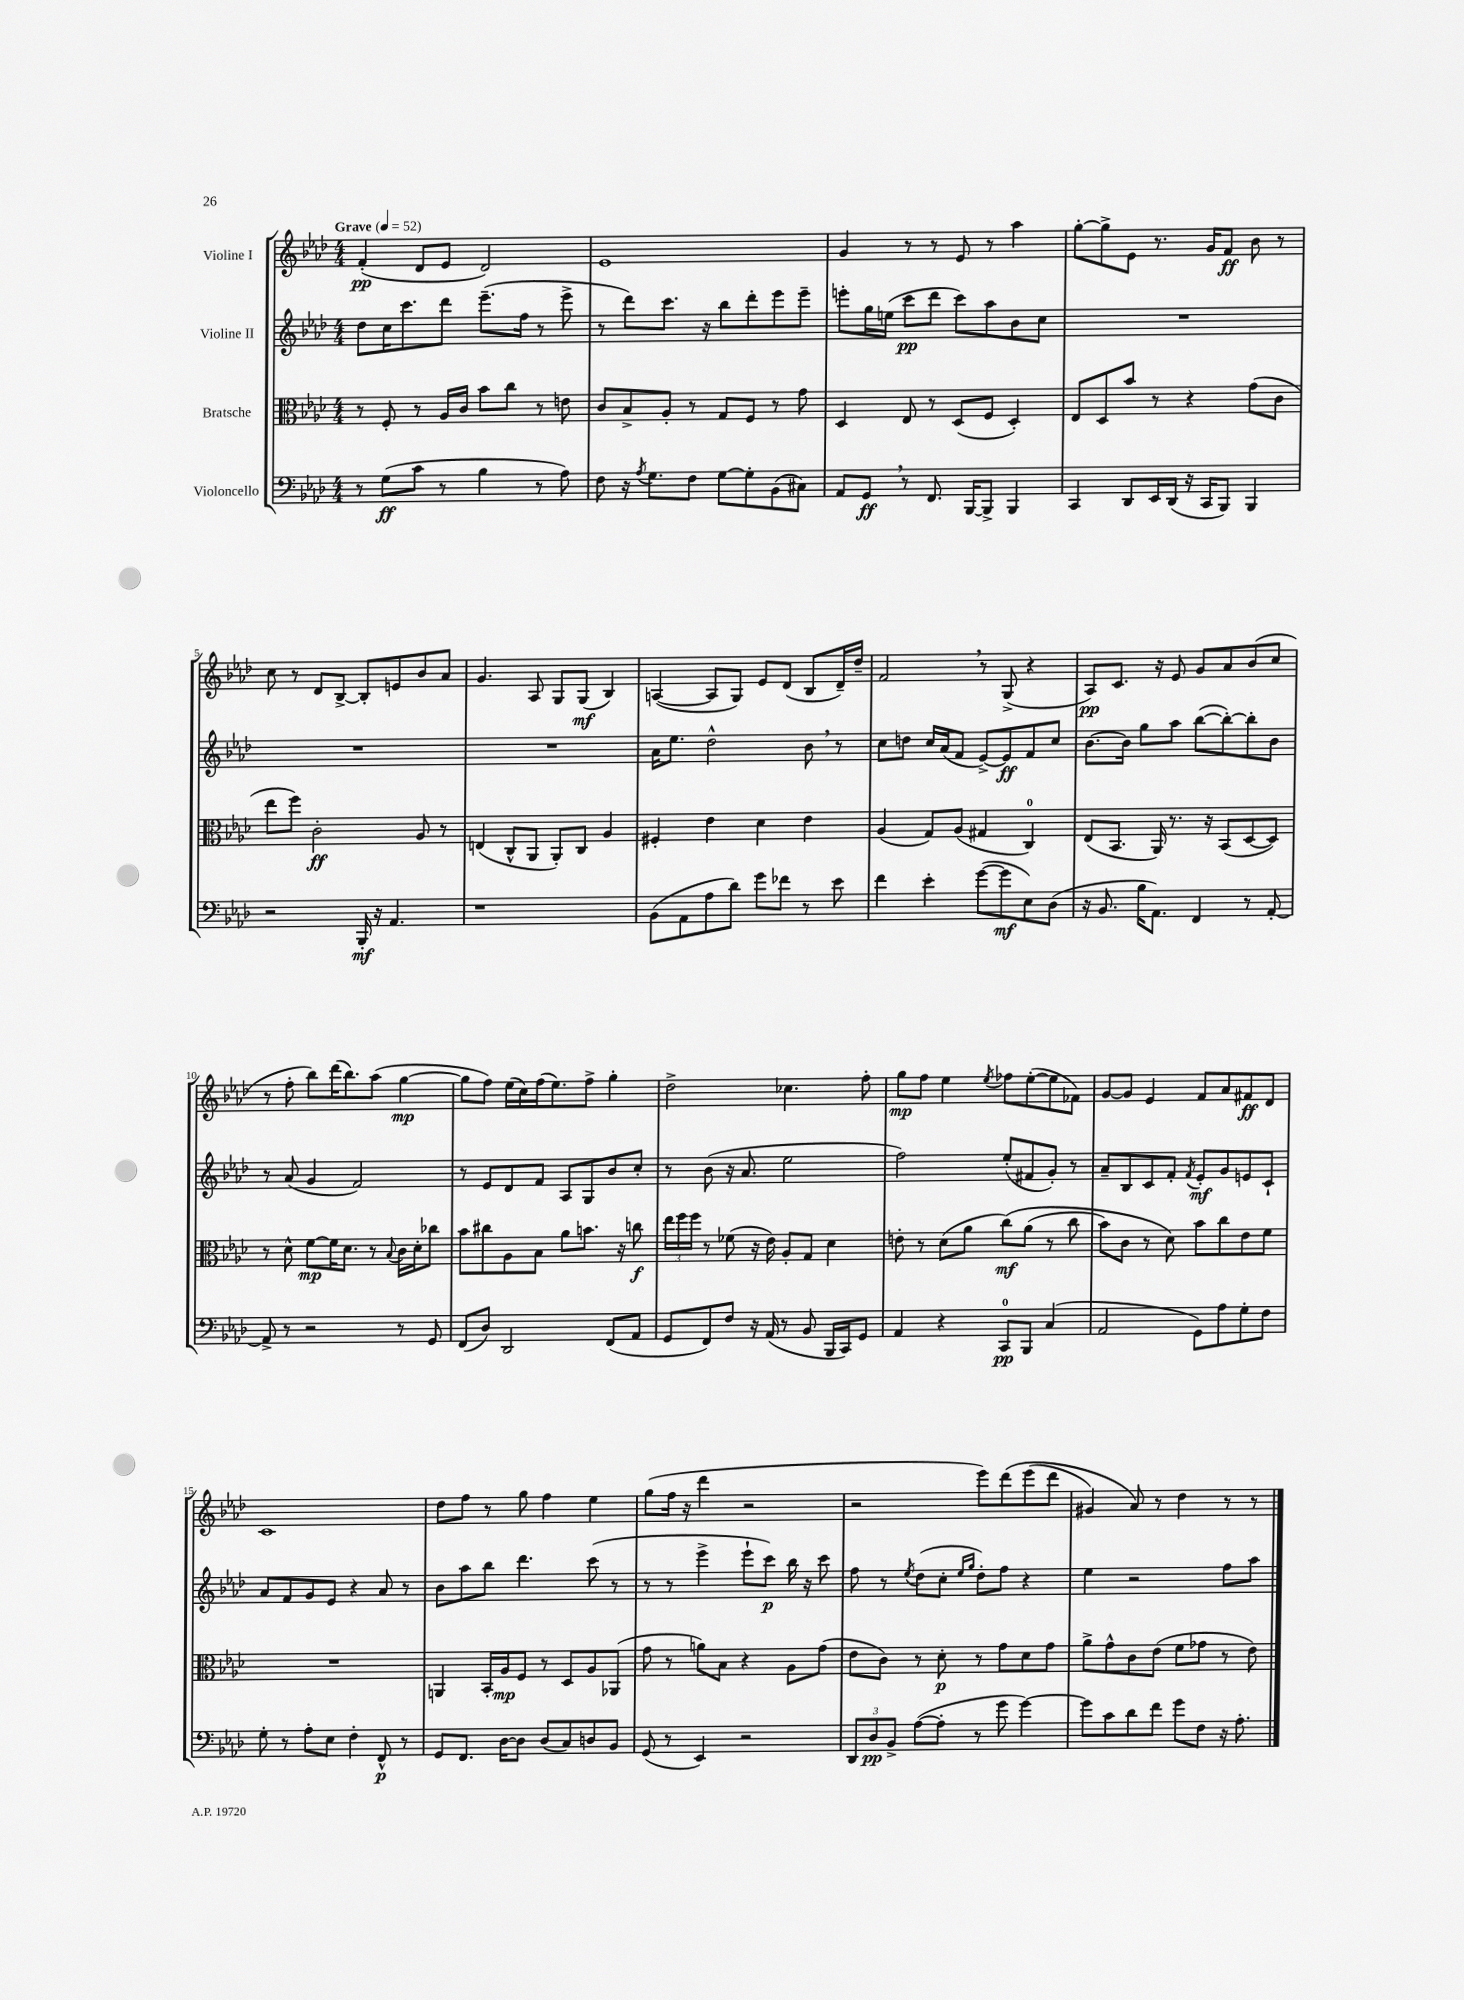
<<
\new StaffGroup <<
\new Staff = "s0" \with { instrumentName = "Violine I" } {
    \clef treble \key aes \major \numericTimeSignature \time 4/4 \tempo "Grave" 4 = 52
    f'4-.\pp( des'8 ees'8 des'2) |
    ees'1 |
    g'4 r8 r8 ees'8 r8 aes''4 |
    g''8~-. g''8-> ees'8 r8. g'16 f'8\ff bes'8 r8 |
    c''8 r8 des'8 bes8~-> bes8-. e'8 bes'8 aes'8 |
    g'4. aes8 g8 g8\mf( bes4) |
    a4~( a8 g8) ees'8 des'8( bes8 des'16--) des''16-- |
    f'2 \breathe r8 g8->( r4 |
    aes8\pp) c'8. r16 ees'8 g'8 aes'8 bes'8( c''8 |
    r8 f''8-. bes''8) des'''16( bes''8.) aes''8( g''4~\mp |
    g''8 f''8) ees''16( c''16) f''16( ees''8.) f''8-> g''4-. |
    des''2-> ces''4. f''8-. |
    g''8\mp f''8 ees''4 \acciaccatura { ees''8 } fes''8 ees''8~-.( ees''8 fes'8) |
    g'8~ g'8 ees'4 f'8 aes'8 fis'8\ff des'8 |
    c'1 |
    des''8 f''8 r8 g''8 f''4 ees''4 |
    g''8( f''16 r16 des'''4 r2 |
    r2 ees'''8) des'''8\( ees'''8( des'''8 |
    gis'4) aes'8\) r8 des''4 r8 r8 \bar "|." |
}
\new Staff = "s1" \with { instrumentName = "Violine II" } {
    \clef treble \key aes \major \numericTimeSignature \time 4/4
    des''8 c''16 c'''8. des'''8 ees'''8.--( f''16 r8 ees'''8-> |
    r8 des'''8) c'''8. r16 bes''8 des'''8-. ees'''8 ees'''8-- |
    e'''8-. g''16 e''16( c'''8\pp des'''8 c'''8) aes''8 bes'8 c''8 |
    R1 |
    R1 |
    R1 |
    aes'16 ees''8. des''2-^ bes'8 \breathe r8 |
    c''8 d''8 c''16 aes'16( f'8 ees'8~->) ees'8\ff f'8 c''8 |
    bes'8.~ bes'16 g''8 aes''8 bes''8~( bes''8~-.) bes''8-. bes'8 |
    r8 aes'8( g'4 f'2) |
    r8 ees'8 des'8 f'8 aes8 g8 bes'8 c''8-. |
    r8 bes'8( r16 aes'8. ees''2 |
    f''2) ees''8-.( fis'8 g'8-.) r8 |
    aes'8-- bes8 c'8 f'8-. \acciaccatura { f'8 } ees'8-.\mf g'8 e'8 c'8-! |
    aes'8 f'8 g'8 ees'8 r4 aes'8 r8 |
    bes'8 aes''8 bes''8 des'''4. c'''8( r8 |
    r8 r8 ees'''4-> ees'''8-! c'''8\p) bes''16 r16 c'''8 |
    f''8 r8 \acciaccatura { ees''8 } des''8( c''8-. \grace { ees''16 g''16 } des''8-.) f''8 r4 |
    ees''4 r2 f''8 aes''8 \bar "|." |
}
\new Staff = "s2" \with { instrumentName = "Bratsche" } {
    \clef alto \key aes \major \numericTimeSignature \time 4/4
    r8 f8-. r8 aes16 c'16 bes'8 c''8 r8 e'8 |
    c'8 bes8-> aes8-. r8 g8 f8 r8 g'8 |
    des4 ees8 r8 des8( f8 des4-.) |
    ees8 des8 bes'8 r8 r4 g'8( c'8 |
    ees''8 f''8) c'2-.\ff aes8 r8 |
    e4( c8-^ aes,8 aes,8-.) c8 aes4 |
    fis4-. ees'4 des'4 ees'4 |
    aes4( g8) aes8( gis4 c4-0) |
    ees8( bes,8. aes,16) r8. r16 bes,8( des8~ des8) |
    r8 des'8-^ f'8~\mp f'16 des'8. r8 \appoggiatura { bes8 } c'16 des'16-. ces''8 |
    bes'8 cis''8 aes8 bes8 aes'8 b'8. r16 c''8\f |
    \tuplet 3/2 { ees''16 f''16 f''16 } r8 fes'8( r16 ees'16) aes8-. g8 des'4 |
    e'8-. r8 des'8( aes'8 c''8\mf)\( aes'8( r8 c''8 |
    bes'8) c'8 r8 des'8\) bes'8 c''8 ees'8 f'8 |
    R1 |
    a,4 bes,16-. aes16\mp f8 r8 des8 aes8 aes,8( |
    g'8 r8 a'8) bes8 r4 aes8 g'8( |
    ees'8 c'8) r8 des'8-.\p r8 g'8 des'8 g'8 |
    aes'8-> g'8-^ c'8 ees'8( f'8 ges'8 r8 ees'8) \bar "|." |
}
\new Staff = "s3" \with { instrumentName = "Violoncello" } {
    \clef bass \key aes \major \numericTimeSignature \time 4/4
    r8 g8\ff( c'8 r8 bes4 r8 aes8) |
    f8 r16 \acciaccatura { aes8 } g8. f8 g8~ g8-. bes,8( cis8) |
    aes,8 g,8\ff \breathe r8 f,8. bes,,16~ bes,,8-> bes,,4 |
    c,4 des,8 ees,16 des,16( r16 c,16 bes,,8) bes,,4 |
    r2 bes,,16-.\mf r16 aes,4. |
    r1 |
    bes,8( aes,8 aes8 des'8) g'8 fes'8 r8 ees'8 |
    f'4 ees'4-. g'8~( g'8\mf ees8) des8( |
    r16 bes,8. bes16 aes,8.) f,4 r8 aes,8~-. |
    aes,8-> r8 r2 r8 g,8 |
    f,8( des8) des,2 f,8( aes,8 |
    g,8 f,8) f8 r16 aes,16( r8 bes,8 bes,,16 c,16) g,8 |
    aes,4 r4 c,8-0\pp bes,,8 c4( |
    aes,2 g,8) aes8 g8-. f8 |
    g8-. r8 aes8-. ees8 f4-. f,8-^\p r8 |
    g,8 f,8. des16~ des8 des8( c8) d8 bes,8 |
    g,8( r8 ees,4) r2 |
    \tuplet 3/2 { des,8 des8\pp bes,8-> } aes8~( aes8-. r8 g'8 g'4~) |
    g'8 c'8 des'8 f'8 g'8 f8 r16 aes8.-. \bar "|." |
}
>>
>>
